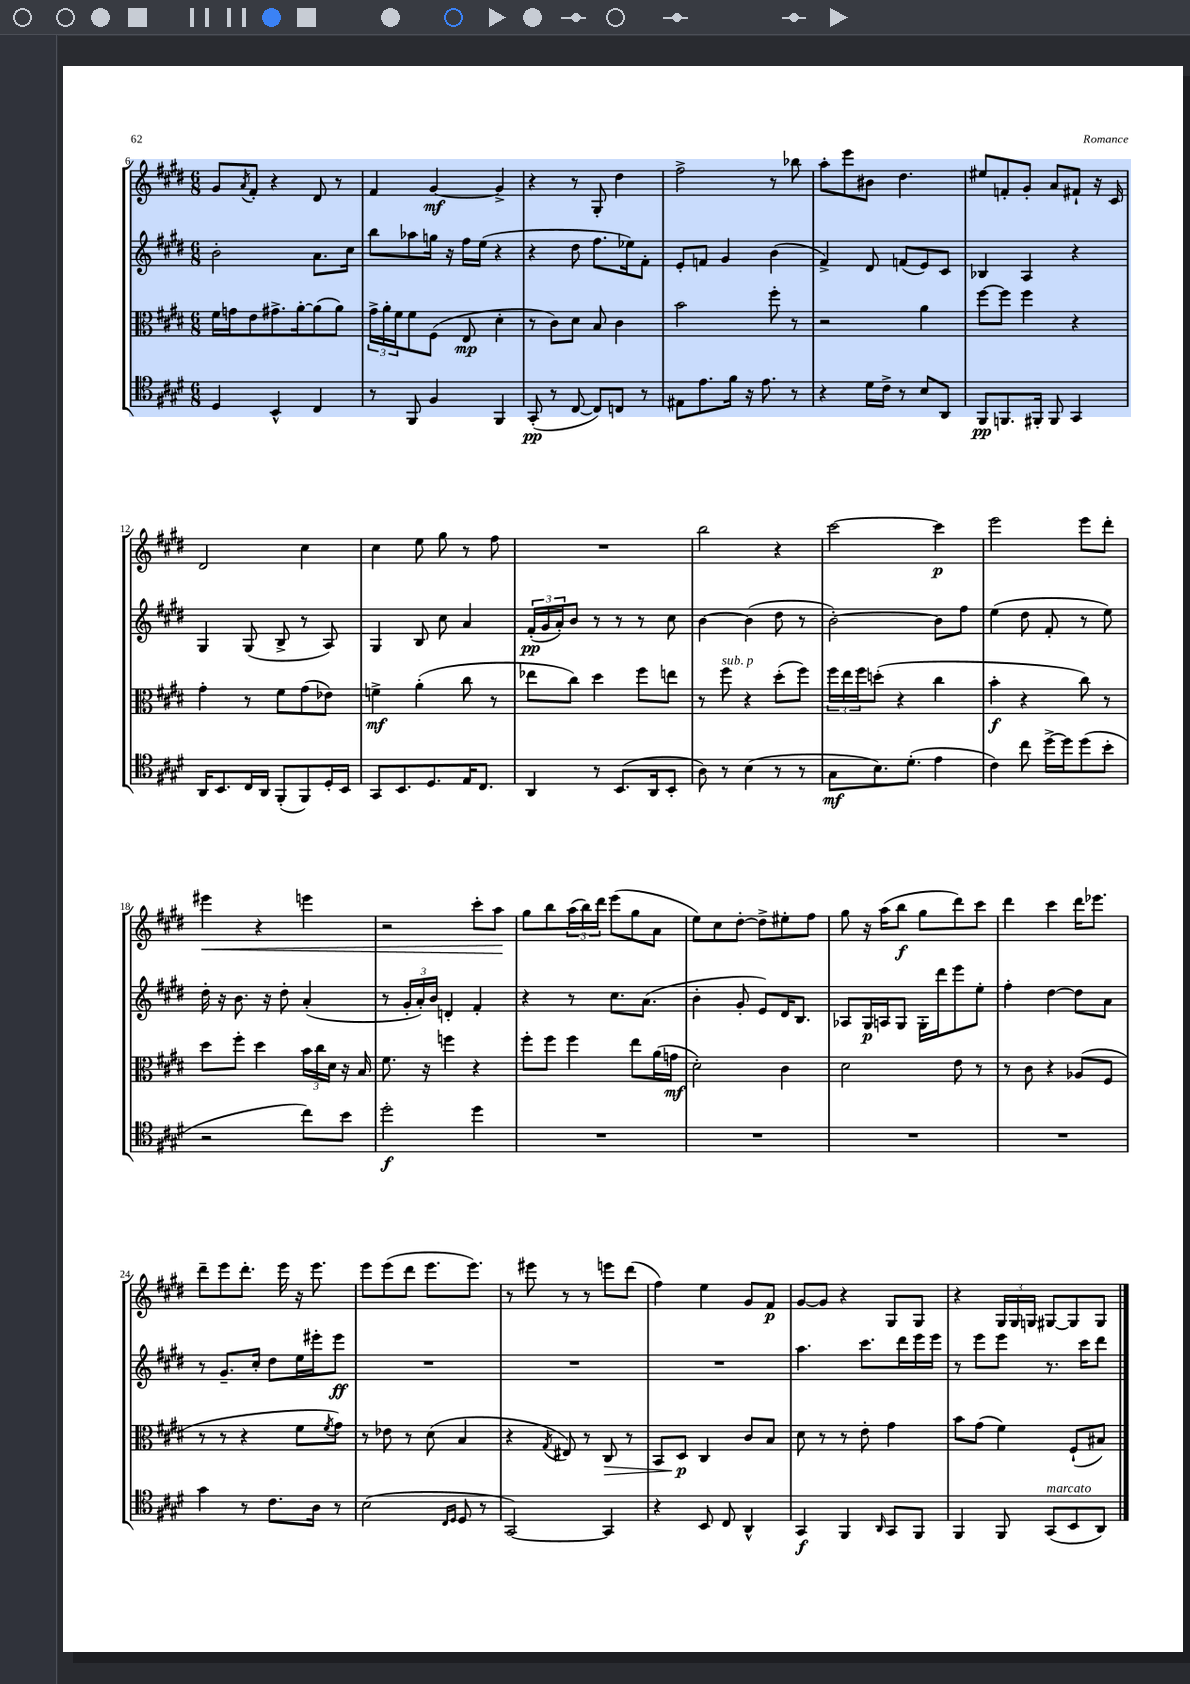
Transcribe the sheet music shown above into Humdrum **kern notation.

**kern	**dynam	**kern	**dynam	**kern	**dynam	**kern	**dynam
*part4	*part4	*part3	*part3	*part2	*part2	*part1	*part1
*staff4	*staff4	*staff3	*staff3	*staff2	*staff2	*staff1	*staff1
*clefC4	*	*clefC3	*	*clefG2	*	*clefG2	*
*k[f#c#g#d#]	*	*k[f#c#g#d#]	*	*k[f#c#g#d#]	*	*k[f#c#g#d#]	*
*M6/8	*	*M6/8	*	*M6/8	*	*M6/8	*
=6	=6	=6	=6	=6	=6	=6	=6
4D#/	.	16f#\LL	.	2b'\	.	8g#/L	.
.	.	16gn\J	.	.	.	.	.
.	.	.	.	.	.	8qa/	.
.	.	8e\	.	.	.	8f#'/J	.
4BB^^/	.	8.g#X^\	.	.	.	4r	.
.	.	[16a'\k	.	.	.	.	.
4C#/	.	(8a\]	.	8.a\L	.	8d#/	.
.	.	8a\J)	.	.	.	8r	.
.	.	.	.	16cc#\Jk	.	.	.
=7	=7	=7	=7	=7	=7	=7	=7
8r	.	24g#^\LL	.	8bb\L	.	4f#/	.
.	.	24a'\	.	.	.	.	.
.	.	24f#\J	.	.	.	.	.
8FF#/	.	8f#\	.	8aa-X\	.	.	.
4F#/	.	(8F#\J	.	16ggn\Jk	.	[4g#/	mf
.	.	.	.	16r	.	.	.
.	.	8E/	mp	16ff#\LL	.	.	.
.	.	.	.	(16ee\JJ	.	.	.
4FF#/	.	4d#'\	.	4r	.	4g#^/]	.
=8	=8	=8	=8	=8	=8	=8	=8
(8GG#'/	pp	8r	.	4r	.	4r	.
8r	.	8c#\L)	.	.	.	.	.
[8C#/	.	8d#\J	.	8dd#\	.	8r	.
8C#/L])	.	8B/	.	8.ff#\L	.	8G#'/	.
8Cn/J	.	4c#\	.	.	.	4dd#\	.
.	.	.	.	16ee-X\k)	.	.	.
8r	.	.	.	8f#'\J	.	.	.
=9	=9	=9	=9	=9	=9	=9	=9
8E#X\L	.	2b\	.	8e'/L	.	2ff#^\	.
8.e\	.	.	.	8fn/J	.	.	.
.	.	.	.	4g#/	.	.	.
16f#\Jk	.	.	.	.	.	.	.
16r	.	.	.	.	.	.	.
8.e\	.	.	.	.	.	.	.
.	.	8ff#'\	.	(4b\	.	8r	.
8r	.	8r	.	.	.	8bb-X\	.
=10	=10	=10	=10	=10	=10	=10	=10
4r	.	2r	.	4f#^/)	.	8aa'\L	.
.	.	.	.	.	.	8eee\	.
16d#\LL	.	.	.	8d#/	.	8b#X\J	.
16c#^\JJ	.	.	.	.	.	.	.
8r	.	.	.	(8fn/L	.	4.dd#\	.
8B/L	.	4a\	.	8e/)	.	.	.
8AA/J	.	.	.	8c#/J	.	.	.
=11	=11	=11	=11	=11	=11	=11	=11
8FF#/L	pp	[8ff#\L	.	4B-X/	.	8ee#X/L	.
8.FFn/	.	8ff#\J]	.	.	.	8fn'/	.
.	.	4ff#\	.	4A/	.	8g#'/J	.
16FF#X'/Jk	.	.	.	.	.	.	.
8FF#/	.	.	.	.	.	8a/L	.
4GG#/	.	4r	.	4r	.	8f#X`/J	.
.	.	.	.	.	.	16r	.
.	.	.	.	.	.	16c#/	.
!!LO:LB:g=z
=12	=12	=12	=12	=12	=12	=12	=12
16AA/KL	.	4g#'\	.	4G#/	.	2d#/	.
8.BB/	.	.	.	.	.	.	.
16C#/L	.	8r	.	(8G#/	.	.	.
16AA/JJ	.	.	.	.	.	.	.
(8FF#'/L	.	8f#\L	.	8B^/	.	.	.
8FF#/)	.	(8g#\	.	8r	.	4cc#\	.
16D#'/L	.	8e-X\J)	.	8A/)	.	.	.
16BB/JJ	.	.	.	.	.	.	.
=13	=13	=13	=13	=13	=13	=13	=13
8GG#/L	.	4fn^\	mf	4G#/	.	4cc#\	.
8.BB/	.	.	.	.	.	.	.
.	.	(4a'\	.	8B/	.	8ee\	.
8.D#/	.	.	.	.	.	.	.
.	.	.	.	8cc#\	.	8gg#\	.
16E/K	.	8cc#\	.	4a/	.	8r	.
8.C#/J	.	.	.	.	.	.	.
.	.	8r	.	.	.	8ff#\	.
=14	=14	=14	=14	=14	=14	=14	=14
4AA/	.	8ee-X\L	.	(24f#'/LL	pp	2.r	.
.	.	.	.	24g#/	.	.	.
.	.	.	.	24a'/J)	.	.	.
.	.	8cc#\J)	.	8b/J	.	.	.
8r	.	4dd#\	.	8r	.	.	.
(8.BB/L	.	.	.	8r	.	.	.
.	.	8ff#\L	.	8r	.	.	.
16AA/k	.	.	.	.	.	.	.
8BB'/J	.	8een\J	.	8cc#\	.	.	.
=15	=15	=15	=15	=15	=15	=15	=15
8A\)	.	8r	.	[4b\	.	2bb\	.
!	!	!LO:TX:a:i:t=sub. p	!	!	!	!	!
8r	.	8ff#\	.	.	.	.	.
(4B\	.	4r	.	(4b\]	.	.	.
8r	.	(8dd#'\L	.	8dd#\	.	4r	.
8r	.	8ff#\J)	.	8r	.	.	.
=16	=16	=16	=16	=16	=16	=16	=16
8G#\L	mf	24ff#\LL	.	[2b'\)	.	[2ccc#\	.
.	.	24ee\	.	.	.	.	.
.	.	24ff#\J	.	.	.	.	.
8.B\)	.	(8ddn'\J	.	.	.	.	.
.	.	4r	.	.	.	.	.
(8.d#'\J	.	.	.	.	.	.	.
4e\	.	4cc#\	.	8b\L]	.	4ccc#\]	p
.	.	.	.	8ff#\J	.	.	.
=17	=17	=17	=17	=17	=17	=17	=17
4c#\)	.	4b'\	f	(4ee\	.	2eee\	.
8cc#\	.	4r	.	8dd#\	.	.	.
[16dd#^\LL	.	.	.	8f#'/	.	.	.
16dd#\J]	.	.	.	.	.	.	.
(8dd#\	.	8cc#\)	.	8r	.	8eee\L	.
8b'\J	.	8r	.	8ee\)	.	8ddd#'\J	.
!!LO:LB:g=z
=18	=18	=18	=18	=18	=18	=18	=18
!	!	!	!	!	!	!	!LO:HP:b
2r	.	8dd#\L	.	16dd#'\	.	4eee#X\	<
.	.	.	.	16r	.	.	.
.	.	8ff#'\J	.	8.b\	.	.	.
.	.	4dd#\	.	.	.	4r	.
.	.	.	.	16r	.	.	.
.	.	.	.	8dd#'\	.	.	.
8cc#\L)	.	24b\LL	.	(4a'/	.	4eeen\	.
.	.	24cc#\	.	.	.	.	.
.	.	24d#\JJ	.	.	.	.	.
8b\J	.	16r	.	.	.	.	.
.	.	16B/	.	.	.	.	.
=19	=19	=19	=19	=19	=19	=19	=19
2dd#'\	f	8.f#\	.	8r	.	2r	.
.	.	.	.	24g#'/LL	.	.	.
.	.	.	.	24a'/)	.	.	.
.	.	16r	.	.	.	.	.
.	.	.	.	24b/JJ	.	.	.
.	.	4ffn\	.	4dn'/	.	.	.
4dd#\	.	4r	.	4f#'/	.	8ccc#'\L	.
.	.	.	.	.	.	8aa\J	.
.	.	.	.	.	.	.	[
=20	=20	=20	=20	=20	=20	=20	=20
2.r	.	8ff#'\L	.	4r	.	8gg#\L	.
.	.	8ff#\J	.	.	.	8bb\	.
.	.	4ff#\	.	8r	.	(24aa\L	.
.	.	.	.	.	.	24bb\)	.
.	.	.	.	.	.	24ddd#\JJ	.
.	.	.	.	8.cc#\L	.	(8eee\L	.
.	.	8ee\L	.	.	.	8gg#\	.
.	.	.	.	(8.a\J	.	.	.
.	.	(16a\L	.	.	.	8a\J	.
.	.	16gn\JJ	mf	.	.	.	.
=21	=21	=21	=21	=21	=21	=21	=21
2.r	.	2d#'\)	.	4b'\	.	8ee\L)	.
.	.	.	.	.	.	8cc#\	.
.	.	.	.	8g#'/	.	[8dd#'\J	.
.	.	.	.	8e/L)	.	8dd#^\L]	.
.	.	4c#\	.	16d#/K	.	8ee#X'\	.
.	.	.	.	8.B/J	.	.	.
.	.	.	.	.	.	8ff#\J	.
=22	=22	=22	=22	=22	=22	=22	=22
2.r	.	2d#\	.	8A-X/L	.	8gg#\	.
.	.	.	.	16G#/L	p	16r	.
.	.	.	.	16An/J	.	(16aa\KL	.
.	.	.	.	8G#/J	.	8bb\J	f
.	.	.	.	16G#'\LL	.	8gg#\L	.
.	.	.	.	16ddd#\J	.	.	.
.	.	8e\	.	8eee\	.	8ddd#\)	.
.	.	8r	.	8ee'\J	.	8ccc#\J	.
=23	=23	=23	=23	=23	=23	=23	=23
2.r	.	8r	.	4ff#'\	.	4ddd#\	.
.	.	8c#\	.	.	.	.	.
.	.	4r	.	[4dd#\	.	4ccc#\	.
.	.	(8A-X/L	.	8dd#\L]	.	16ddd#\KL	.
.	.	.	.	.	.	8.eee-X\J	.
.	.	8F#/J	.	8a\J	.	.	.
!!LO:LB:g=z
=24	=24	=24	=24	=24	=24	=24	=24
4g#\	.	8r	.	8r	.	8ddd#~\L	.
.	.	8r	.	8.g#~/L	.	8eee\	.
8r	.	4r	.	.	.	8.ddd#'\J	.
.	.	.	.	16cc#'/Jk	.	.	.
8.c#\L	.	.	.	8dd#\L	.	.	.
.	.	.	.	.	.	16eee\	.
.	.	8f#\L	.	16ee\L	.	16r	.
16A\Jk	.	.	.	16eee#X'\J	.	8.eee\	.
.	.	8qf#/	.	.	.	.	.
8r	.	8g#\J)	.	8eee#\J	ff	.	.
=25	=25	=25	=25	=25	=25	=25	=25
(2B\	.	8r	.	2.r	.	8eee\L	.
.	.	8e-X\	.	.	.	(8eee\	.
.	.	8r	.	.	.	8ddd#\J	.
.	.	(8d#\	.	.	.	8.eee\L	.
16qqC#/LL	.	.	.	.	.	.	.
16qqD#/JJ	.	.	.	.	.	.	.
8D#/	.	4B/	.	.	.	.	.
.	.	.	.	.	.	8.eee\J)	.
8r	.	.	.	.	.	.	.
=26	=26	=26	=26	=26	=26	=26	=26
[2GG#/)	.	4r	.	2.r	.	8r	.
.	.	.	.	.	.	8eee#X\	.
.	.	8qG#/	.	.	.	.	.
.	.	8E#X/)	.	.	.	8r	.
.	.	8r	.	.	.	8r	.
!	!	!	!LO:HP:b	!	!	!	!
4GG#/]	.	8C#/	>	.	.	8eeen\L	.
.	.	8r	.	.	.	(8ddd#\J	.
=27	=27	=27	=27	=27	=27	=27	=27
4r	.	8BB/L	.	2.r	.	4ff#\)	.
.	.	8D#/J	p	.	.	.	.
8BB/	.	4C#/	]	.	.	4ee\	.
8C#/	.	.	.	.	.	.	.
4AA^^/	.	8c#/L	.	.	.	8g#/L	.
.	.	8B/J	.	.	.	8f#/J	p
=28	=28	=28	=28	=28	=28	=28	=28
4GG#/	f	8d#\	.	4.aa\	.	[8g#/L	.
.	.	8r	.	.	.	8g#/J]	.
4FF#/	.	8r	.	.	.	4r	.
.	.	8e'\	.	8.ccc#\L	.	.	.
16qqAA/	.	.	.	.	.	.	.
8GG#/L	.	4g#\	.	.	.	8G#/L	.
.	.	.	.	16ddd#\L	.	.	.
8FF#/J	.	.	.	16eee\	.	8G#/J	.
.	.	.	.	16eee\JJ	.	.	.
=29	=29	=29	=29	=29	=29	=29	=29
4FF#/	.	8b\L	.	8r	.	4r	.
.	.	(8g#\J	.	8eee\L	.	.	.
8FF#/	.	4f#\)	.	8eee\J	.	24G#/LL	.
.	.	.	.	.	.	24G#/	.
.	.	.	.	.	.	24Gn/JJ	.
!LO:TX:a:i:t=marcato	!	!	!	!	!	!	!
(8GG#/L	.	.	.	8.r	.	[8G#X/L	.
8BB/	.	(8F#`/L	.	.	.	8G#/]	.
.	.	.	.	16ccc#\KL	.	.	.
8AA/J)	.	8B#X/J)	.	8ddd#\J	.	8G#/J	.
==	==	==	==	==	==	==	==
*-	*-	*-	*-	*-	*-	*-	*-
